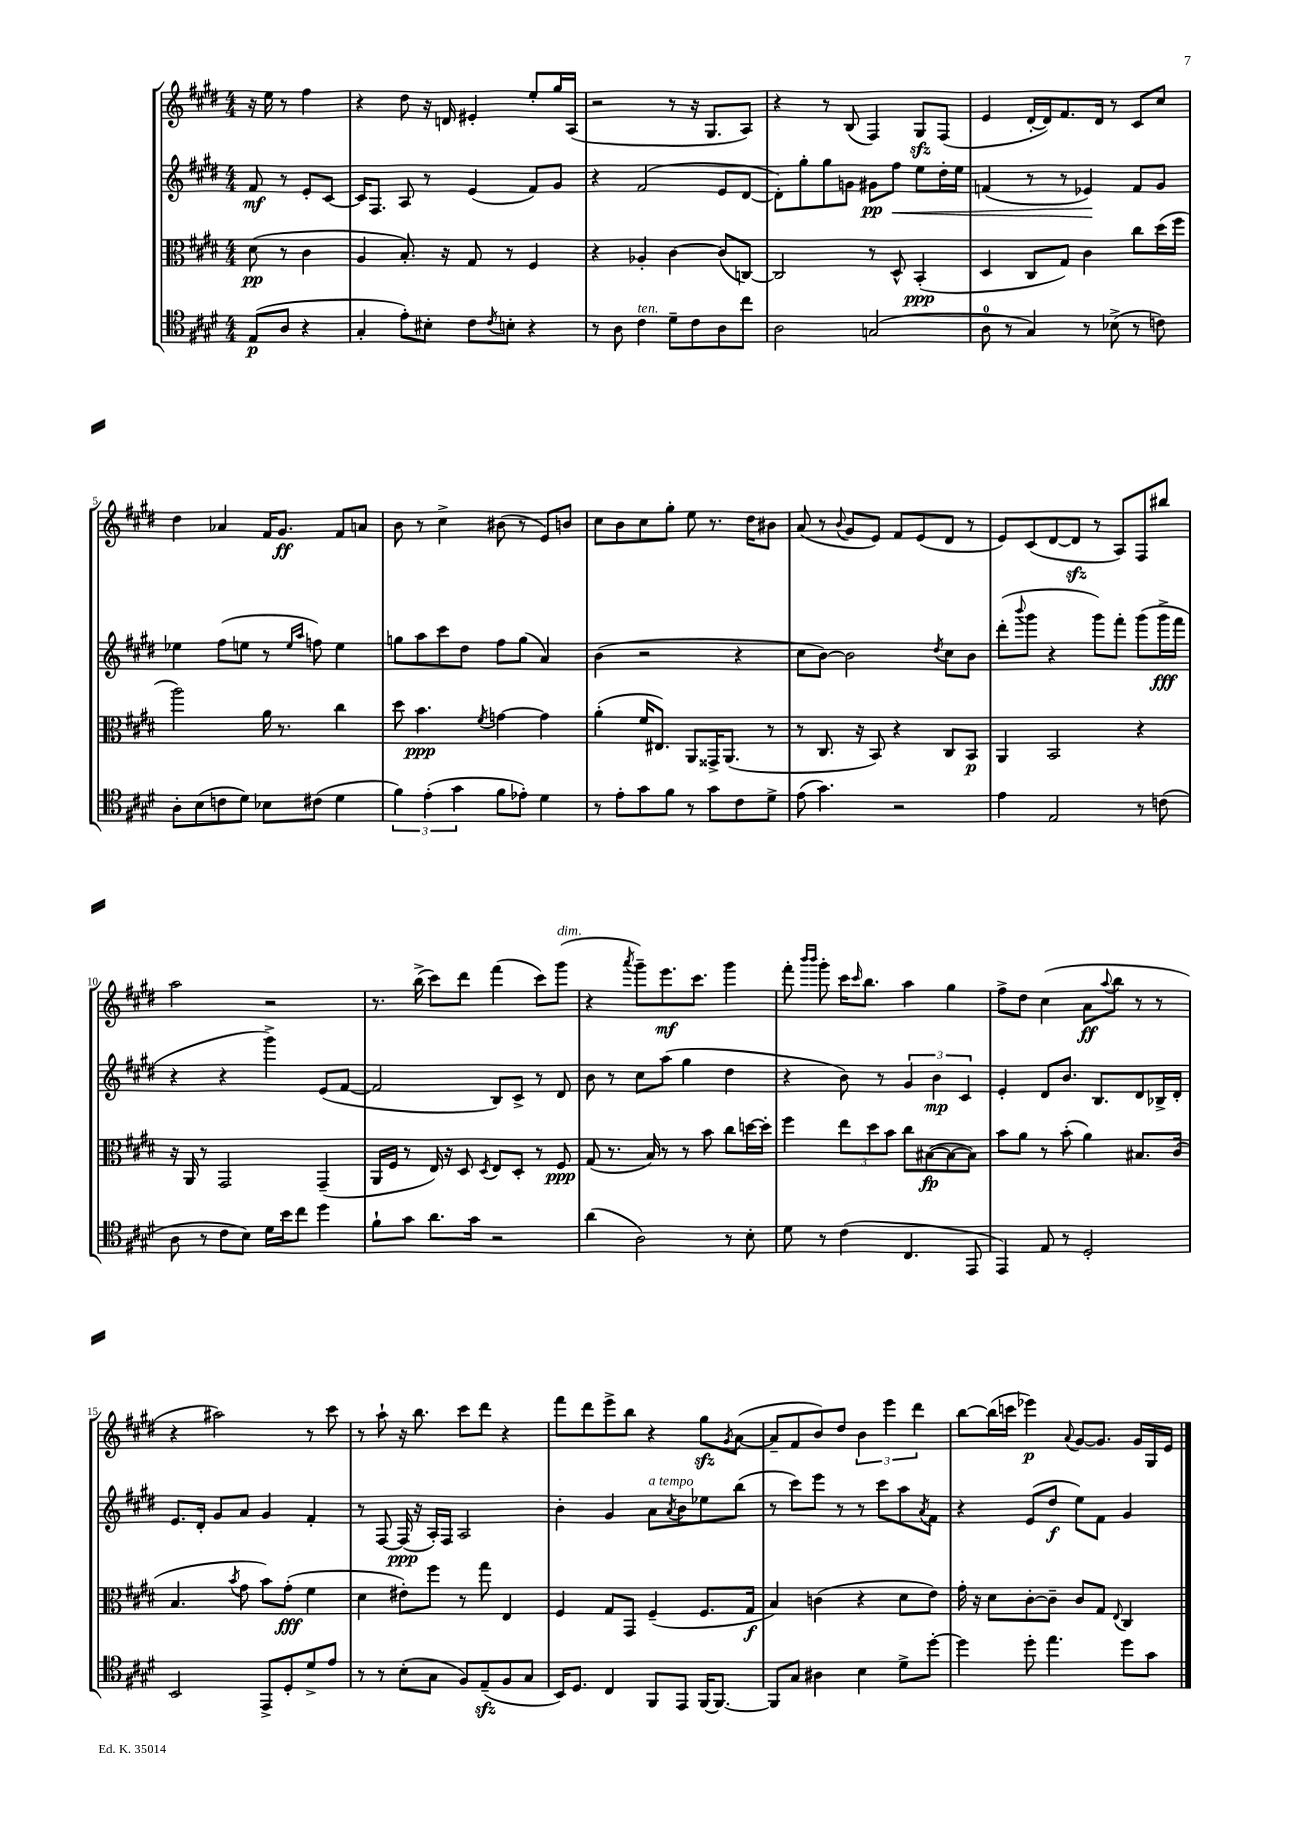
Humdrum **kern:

**kern	**kern	**kern	**kern
*staff4	*staff3	*staff2	*staff1
*clefC4	*clefC3	*clefG2	*clefG2
*k[f#c#g#d#]	*k[f#c#g#d#]	*k[f#c#g#d#]	*k[f#c#g#d#]
*M4/4	*M4/4	*M4/4	*M4/4
(8E	(8d#	8f#	16r
.	.	.	16ee
8A	8r	8r	8r
4r	4c#	8e'	4ff#
.	.	[8c#	.
=	=	=	=
4G#'	4A	16c#]	4r
.	.	8.F#	.
8e')	8.B')	8A	8dd#
8B#'	.	8r	16r
.	16r	.	16d
8c#	8G#	(4e	4e#'
8qc#	.	.	.
8B'	8r	.	.
4r	4F#	8f#)	8ee'
.	.	8g#	16gg#
.	.	.	(16A
=	=	=	=
8r	4r	4r	2r
8A	.	.	.
4c#	4A-'	(2f#	.
8d#~	[4c#	.	8r
8c#	.	.	16r
.	.	.	8.G#
8A	(8c#]	8e	.
8cc#	[8C)	[8d#	8A)
=	=	=	=
2A	2C]	8d#'])	4r
.	.	8gg#'	.
.	.	8gg#	8r
.	.	8g	(8B
(2G	8r	8g#	4F#)
.	8D#^^	8ff#	.
.	(4BB'	8ee	8G#
.	.	16dd#'	(8F#
.	.	16ee	.
=	=	=	=
8A	4D#	(4f	4e
8r	.	.	.
4G#)	8C#	8r	[16d#'
.	.	.	16d#])
.	8G#)	8r	8.f#
8r	4c#	4e-)	.
.	.	.	16d#
(8B-^	.	.	8r
8r	8cc#	8f	8c#
8c)	(16dd#	8g#	8cc#
.	16ff#	.	.
=	=	=	=
8A'	2aa)	4ee-	4dd#
(8B	.	.	.
8c	.	(8ff#	4a-
8d#)	.	8ee	.
8B-	16a	8r	16f#
.	8.r	.	8.g#
.	.	16qqee	.
.	.	16qqaa	.
(8c#	.	8ff)	.
4d#	4cc#	4ee	8f#
.	.	.	8a
=	=	=	=
6f#)	8dd#	8gg	8b
.	4.b	8aa	8r
(6e'	.	.	.
.	.	8ccc#	4cc#^
6g#	.	.	.
.	.	8dd#	.
.	8qf#	.	.
8f#	[4g	8ff#	(8b#
8e-')	.	(8gg	8r
4d#	4g]	4a)	8e)
.	.	.	8b
=	=	=	=
8r	(4a'	(4b	8cc#
8e'	.	.	8b
8g#	16f#	2r	8cc#
.	8.E#)	.	.
8f#	.	.	8gg#'
8r	8AA	.	8ee
8g#	16GG##^	.	8.r
.	(8.AA	.	.
8c#	.	4r	.
.	.	.	16dd#
8d#^	8r	.	8b#
=	=	=	=
(8e	8r	8cc#	(8a
4.g#)	8.C#	[8b)	8r
.	.	.	8qqb
.	.	2b]	8g#
.	16r	.	.
.	8BB)	.	8e)
2r	4r	.	8f#
.	.	.	(8e
.	.	8qdd#	.
.	8C#	8cc#	8d#
.	8BB	8b	8r
=	=	=	=
4e	4AA	(8ddd#'	8e)
.	.	8qqbbb	.
.	.	8ggg#	(8c#
2E	2BB	4r	[8d#
.	.	.	8d#]
.	.	8ggg#)	8r
.	.	8fff#'	8A)
8r	4r	(8ggg#	8F#
(8c	.	16ggg#^	8bb#
.	.	16fff#	.
=	=	=	=
8A	16r	4r	2aa
.	16AA	.	.
8r	8r	.	.
8c#	2GG#	4r	.
8B)	.	.	.
16d#	.	4ggg#^)	2r
16b	.	.	.
8cc#	.	.	.
4dd#	(4GG#~	(8e	.
.	.	[8f#	.
=	=	=	=
8f#`	16AA	2f#]	8.r
.	16F#	.	.
8g#	8r	.	.
.	.	.	(16bb^
8.a	16E)	.	8ccc#)
.	16r	.	.
.	8D#	.	8ddd#
16g#	.	.	.
.	8qD#	.	.
2r	8E	8B)	(4fff#
.	8D#'	8c#^	.
.	8r	8r	8ccc#)
.	8F#	8d#	(8ggg#
=	=	=	=
(4a	(8G#	8b	4r
.	8.r	8r	.
.	.	.	8qaaa
2A)	.	8cc#	8ggg#~)
.	16B)	.	.
.	8r	(8aa	8.eee
.	8r	4gg#	.
.	.	.	8.ccc#
.	8b	.	.
8r	8cc#	4dd#	4ggg#
8B'	[16dd	.	.
.	16dd']	.	.
=	=	=	=
8d#	4ff#	4r	8fff#'
.	.	.	16qqbbb
.	.	.	16qqbbb
8r	.	.	8ggg#'
(4c#	12ee	8b)	16ccc#
.	.	.	16qqccc#
.	.	.	8.bb
.	12dd#	.	.
.	.	8r	.
.	12b	.	.
4.C#	8cc#	6g#	4aa
.	([8B#	.	.
.	.	6b	.
.	8B#_	.	4gg#
.	.	6c#	.
8EE	8B#])	.	.
=	=	=	=
4EE)	8b	4e'	8ff#^
.	8a	.	8dd#
8E	8r	8d#	(4cc#
8r	(8b'	8.b	.
2D#'	4a)	.	8a
.	.	8.B	.
.	.	.	8qqaa
.	.	.	8bb
.	8.B#	8d#	8r
.	.	16B-^	8r
.	(16c#	16d#'	.
=	=	=	=
2BB	4.B	8.e	4r
.	.	16d#'	.
.	.	8g#	2aa#)
.	8qb	.	.
.	8g#	8a	.
8EE^	8b)	4g#	.
8D#'	(8g#'	.	.
8d#^	4f#	4f#'	8r
8e	.	.	8ccc#
=	=	=	=
8r	4d#	8r	8r
8r	.	[8F#	8aa`
(8B'	8e#')	(16F#]	16r
.	.	16r	8.bb
8G#	8ff#	16A')	.
.	.	16F#	.
8F#)	8r	2A	8ccc#
(8E~	8gg#	.	8ddd#
8F#	4E	.	4r
8G#	.	.	.
=	=	=	=
16BB)	4F#	4b'	8fff#
8.D#	.	.	.
.	.	.	8ddd#
4C#	8G#	4g#	8eee^
.	8GG#	.	8bb
8FF#	(4F#~	8a	4r
.	.	8qa	.
8EE	.	8b	.
[16FF#	8.F#	8ee-	8gg#
8.FF#_	.	.	.
.	.	.	8qg#
.	.	(8bb	([8a
.	16G#	.	.
=	=	=	=
8FF#]	4B)	8r	8a~]
8G#	.	8ccc#)	8f#
4A#	(4c	8eee	8b)
.	.	8r	8dd#
4B	4r	8r	6b
.	.	8ccc#	.
.	.	.	6eee
8d#^	8d#	8aa	.
.	.	.	6ddd#
.	.	8qa	.
[8dd#'	8e)	8f#	.
=	=	=	=
4dd#]	16g#'	4r	[8bb
.	16r	.	.
.	8d#	.	(16bb]
.	.	.	16ccc
8dd#'	[8c#'	(8e	4eee-)
4.ee	8c#~]	8dd#	.
.	.	.	8qqa
.	8c#	8ee)	[8g#
.	8G#	8f#	8.g#]
.	8qqE	.	.
8dd#	4C#	4g#	.
.	.	.	16g#
8g#	.	.	16G#
.	.	.	16e
==	==	==	==
*-	*-	*-	*-
